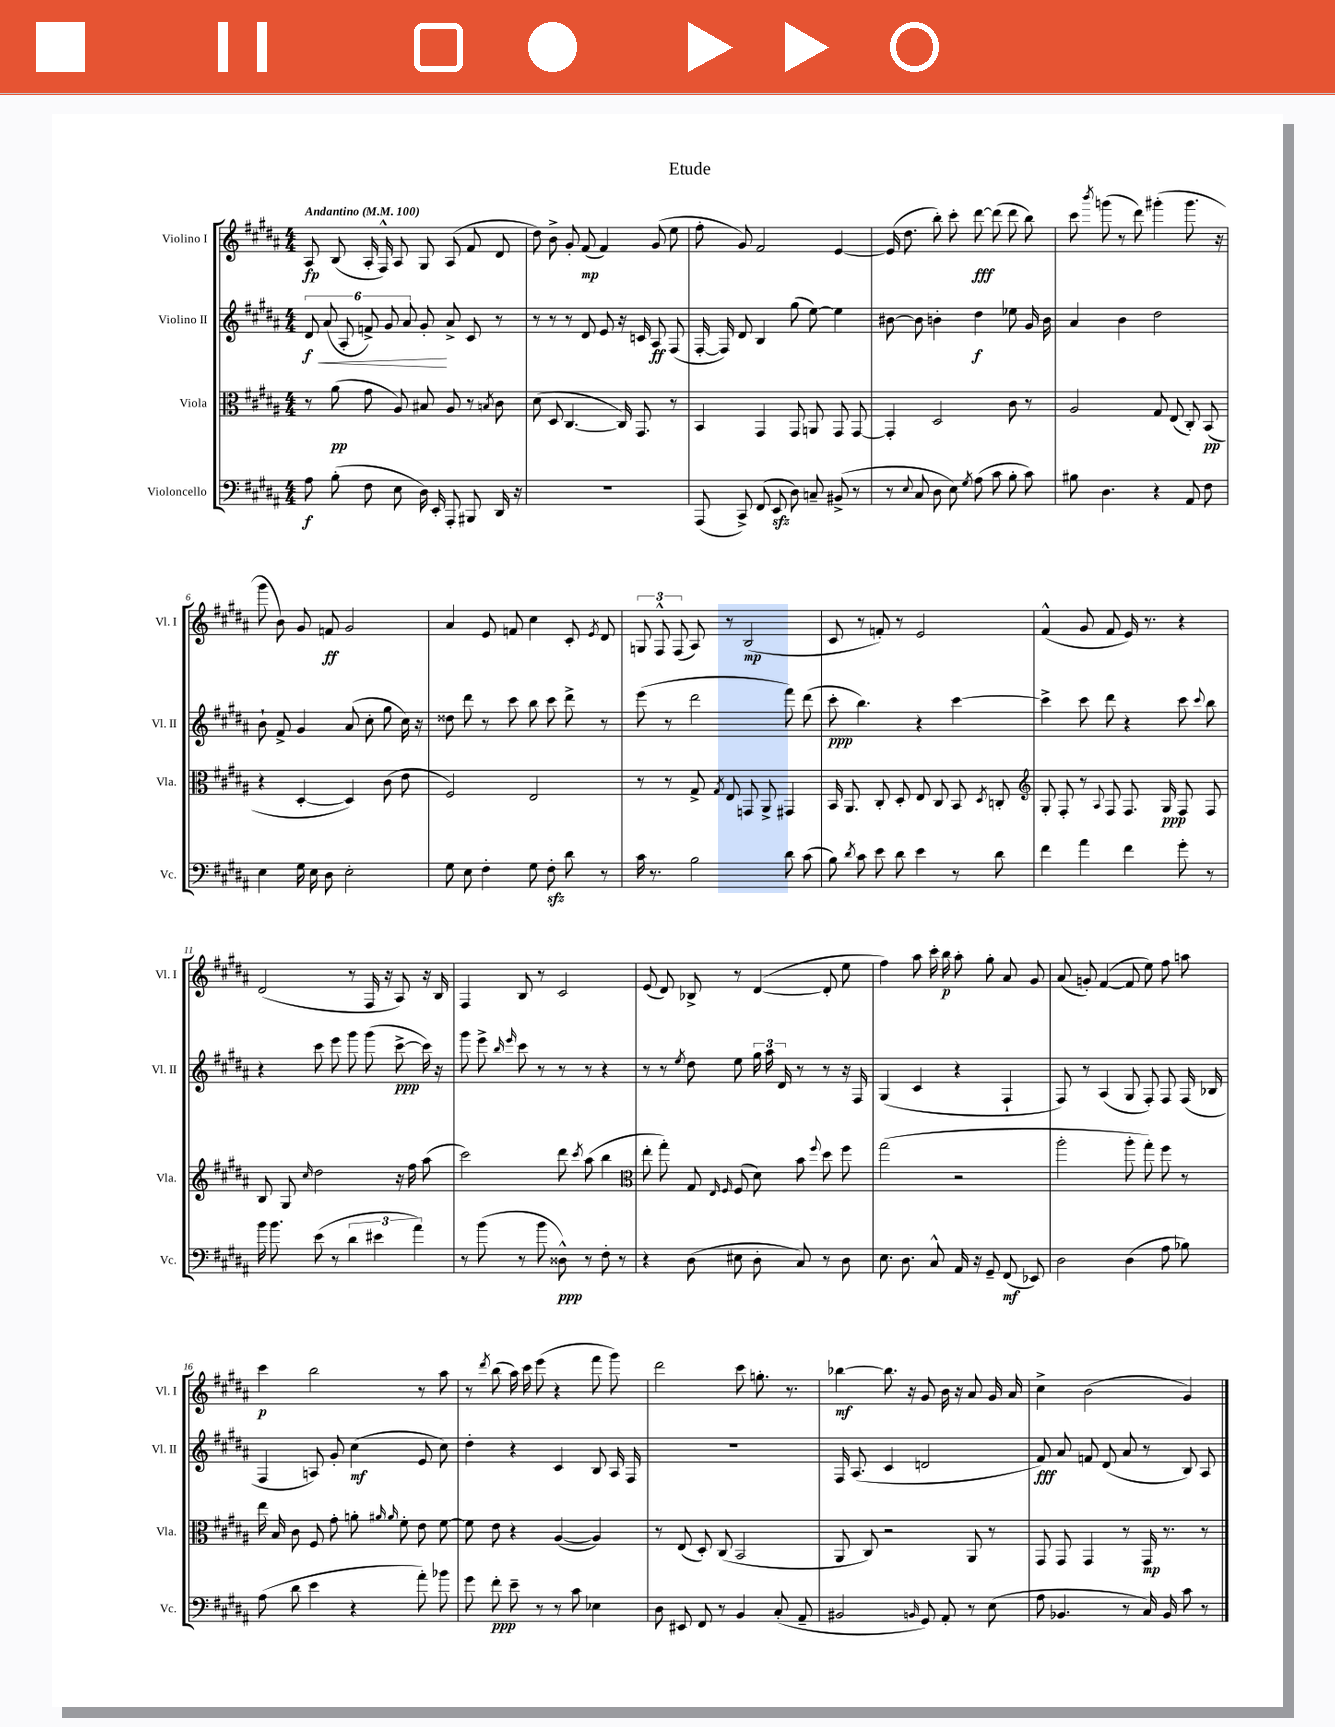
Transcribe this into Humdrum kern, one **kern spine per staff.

**kern	**dynam	**kern	**dynam	**kern	**dynam	**kern	**dynam
*part4	*part4	*part3	*part3	*part2	*part2	*part1	*part1
*staff4	*staff4	*staff3	*staff3	*staff2	*staff2	*staff1	*staff1
*I"Violoncello	*	*I"Viola	*	*I"Violino II	*	*I"Violino I	*
*I'Vc.	*	*I'Vla.	*	*I'Vl. II	*	*I'Vl. I	*
*clefF4	*	*clefC3	*	*clefG2	*	*clefG2	*
*k[f#c#g#d#a#]	*	*k[f#c#g#d#a#]	*	*k[f#c#g#d#a#]	*	*k[f#c#g#d#a#]	*
*M4/4	*	*M4/4	*	*M4/4	*	*M4/4	*
*MM100	*	*MM100	*	*MM100	*	*MM100	*
=1	=1	=1	=1	=1	=1	=1	=1
!	!	!	!	!	!	!LO:TX:a:B:t=Andantino	!
8A#\	f	8r	.	12d#/	f	8A#/	fp
!	!	!	!	!	!LO:HP:b	!	!
.	.	.	.	(12a#/	<	.	.
(8B'\	.	(8a#\	pp	.	.	(8B/	.
.	.	.	.	12A#'/	.	.	.
8F#\	.	8g#\	.	12fn^/)	.	16A#'/	.
.	.	.	.	.	.	16F#^^/)	.
.	.	.	.	12g#/	.	.	.
8E\	.	8A#/)	.	.	.	8A#/	.
.	.	.	.	12a#/	.	.	.
16D#\)	.	8B#X/	.	8g#'/	.	8G#/	.
16EE'/	.	.	.	.	.	.	.
8AAA#'/	.	8A#/	.	8a#^/	[	(8A#/	.
8BBB#X/	.	8r	.	8c#/	.	8f#/	.
.	.	8qBn/	.	.	.	.	.
16DD#/	.	8c#\	.	8r	.	8d#/	.
16r	.	.	.	.	.	.	.
=2	=2	=2	=2	=2	=2	=2	=2
1r	.	(8d#\	.	8r	.	8dd#\)	.
.	.	8D#/	.	8r	.	8b^\	.
.	.	[4.C#/	.	8r	.	8g#'/	.
.	.	.	.	8d#/	.	(8f#/	mp
.	.	.	.	8e/	.	4f#/)	.
.	.	16C#/])	.	16r	.	.	.
.	.	8.GG#/	.	16cn/	.	.	.
.	.	.	.	8A#/	ff	(8g#/	.
.	.	8r	.	(8F#/	.	8ee\	.
=3	=3	=3	=3	=3	=3	=3	=3
(8AAA#/	.	4BB/	.	[16F#'/	.	8ff#'\	.
.	.	.	.	16F#/])	.	.	.
8CC#^/)	.	.	.	8d#/	.	8g#/)	.
(8FF#/	.	4GG#/	.	4B/	.	2f#/	.
8EEzz/	.	.	.	.	.	.	.
8D#\)	.	8GG#/	.	(8gg#\	.	.	.
8Cn~/	.	8AAn/	.	[8ee\)	.	.	.
(8BB#X^/	.	8GG#/	.	4ee\]	.	[4e/	.
8r	.	[8GG#/	.	.	.	.	.
=4	=4	=4	=4	=4	=4	=4	=4
8r	.	4GG#'/]	.	[8b#X\	.	(16e/]	.
.	.	.	.	.	.	8.dd#\	.
8qqE/	.	.	.	.	.	.	.
8C#/	.	.	.	8b#\]	.	.	.
8D#\	.	2D#/	.	4bn'\	.	8bb'\)	.
8E\)	.	.	.	.	.	8ccc#'\	.
8qG#/	.	.	.	.	.	.	.
(8A#\	.	.	.	4dd#\	f	[8ddd#\	fff
8c#\	.	.	.	.	.	(8ddd#\]	.
8B'\	.	8c#\	.	8ee-X\	.	8ddd#\	.
8c#\)	.	8r	.	16g#/	.	8bb\)	.
.	.	.	.	16b\	.	.	.
=5	=5	=5	=5	=5	=5	=5	=5
8B#X\	.	2A#/	.	4a#/	.	8ccc#\	.
.	.	.	.	.	.	8qbbb/	.
4.D#\	.	.	.	.	.	(8gggn\	.
.	.	.	.	4b\	.	8r	.
.	.	.	.	.	.	8ddd#\)	.
4r	.	8G#/	.	2dd#\	.	(4ggg#X'\	.
.	.	(8E/	.	.	.	.	.
8AA#/	.	8C#'/)	.	.	.	8.ggg#\	.
8F#\	.	(8BB/	pp	.	.	.	.
.	.	.	.	.	.	16r	.
!!LO:LB:g=z
=6	=6	=6	=6	=6	=6	=6	=6
4E\	.	4r	.	8b`\	.	8ggg#\	.
.	.	.	.	8f#^/	.	8b\)	.
16G#\	.	[4D#'/	.	4g#/	.	8g#/	.
16E\	.	.	.	.	.	.	.
8D#\	.	.	.	.	.	8fn/	ff
2E'\	.	4D#/])	.	(8a#/	.	2g#/	.
.	.	.	.	8cc#'\	.	.	.
.	.	(8c#\	.	8gg#\	.	.	.
.	.	8e\	.	16cc#\)	.	.	.
.	.	.	.	16r	.	.	.
=7	=7	=7	=7	=7	=7	=7	=7
8G#\	.	2F#/)	.	8dd##X\	.	4a#/	.
8E\	.	.	.	8ddd#\	.	.	.
4F#'\	.	.	.	8r	.	8e/	.
.	.	.	.	8ccc#\	.	8fn/	.
8G#\	.	2E/	.	8bb\	.	4cc#\	.
8F#zz'\	.	.	.	8ccc#\	.	.	.
8d#\	.	.	.	8ddd#^\	.	8c#'/	.
.	.	.	.	.	.	8qe/	.
8r	.	.	.	8r	.	8d#/	.
=8	=8	=8	=8	=8	=8	=8	=8
16c#\	.	8r	.	(8eee\	.	12Gn/	.
8.r	.	.	.	.	.	.	.
.	.	.	.	.	.	12F#^^/	.
.	.	8r	.	8r	.	.	.
.	.	.	.	.	.	(12F#/	.
2B\	.	8G#^/	.	2ddd#\	.	8A#/)	.
.	.	8qG#/	.	.	.	.	.
.	.	8E/	.	.	.	8r	.
.	.	8GGn/	.	.	.	(2B/	mp
.	.	8AA#^/	.	.	.	.	.
8d#\	.	4GG#X/	.	8fff#\)	.	.	.
(8c#\	.	.	.	(8ddd#\	.	.	.
=9	=9	=9	=9	=9	=9	=9	=9
8B\)	.	16BB/	.	8ccc#'\	ppp	8c#/	.
.	.	8.AA#/	.	.	.	.	.
8qd#/	.	.	.	.	.	.	.
8c#\	.	.	.	4.bb\)	.	8r	.
8e\	.	8C#'/	.	.	.	8fn'/)	.
8d#\	.	8D#'/	.	.	.	8r	.
4e\	.	8E/	.	4r	.	2e/	.
.	.	8C#/	.	.	.	.	.
8r	.	8BB/	.	[4ccc#\	.	.	.
.	.	8qD#/	.	.	.	.	.
8d#\	.	8Cn'/	.	.	.	.	.
=10	=10	=10	=10	=10	=10	=10	=10
*	*	*clefG2	*	*	*	*	*
4f#\	.	8G#'/	.	4ccc#^\]	.	(4f#^^/	.
.	.	8F#'/	.	.	.	.	.
4a#\	.	8r	.	8ccc#\	.	8g#/	.
.	.	8qqA#/	.	.	.	.	.
.	.	8F#/	.	8ddd#\	.	8f#/	.
4f#\	.	8.F#/	.	4r	.	16e/)	.
.	.	.	.	.	.	8.r	.
.	.	16G#/	ppp	.	.	.	.
8g#'\	.	8F#/	.	8ccc#\	.	4r	.
.	.	.	.	8qqccc#/	.	.	.
8r	.	8F#/	.	8bb\	.	.	.
!!LO:LB:g=z
=11	=11	=11	=11	=11	=11	=11	=11
16b\	.	8B/	.	4r	.	(2d#/	.
8.b\	.	.	.	.	.	.	.
.	.	8G#/	.	.	.	.	.
.	.	16qqcc#/	.	.	.	.	.
(8e\	.	2dd#\	.	8ccc#\	.	.	.
8r	.	.	.	8eee\	.	.	.
6d#\	.	.	.	8ggg#\	.	8r	.
.	.	.	.	(8ggg#\	.	16F#/	.
6e#X\	.	.	.	.	.	.	.
.	.	.	.	.	.	16r	.
.	.	16r	.	[8ccc#^\	ppp	8A#/)	.
.	.	16ff#\	.	.	.	.	.
6a#\)	.	.	.	.	.	.	.
.	.	(8aa#\	.	16ccc#\])	.	16r	.
.	.	.	.	16r	.	16B/	.
=12	=12	=12	=12	=12	=12	=12	=12
8r	.	2ccc#\)	.	8ggg#\	.	4F#/	.
(8b\	.	.	.	8eee^\	.	.	.
.	.	.	.	16qqbb/	.	.	.
.	.	.	.	16qqeee/	.	.	.
8r	.	.	.	8ccc#\	.	8B/	.
8b\	.	.	.	8r	.	8r	.
8D##X^^\)	ppp	8ddd#\	.	8r	.	2c#/	.
.	.	8qccc#/	.	.	.	.	.
8r	.	(8aa#\	.	8r	.	.	.
8F#'\	.	4bb\	.	4r	.	.	.
8r	.	.	.	.	.	.	.
=13	=13	=13	=13	=13	=13	=13	=13
*	*	*clefC3	*	*	*	*	*
4r	.	8ee'\	.	8r	.	(8e/	.
.	.	8gg#'\)	.	8r	.	8d#/)	.
.	.	.	.	8qee/	.	.	.
(8D#\	.	8G#/	.	8dd#\	.	8B-X^/	.
.	.	16qqE/	.	.	.	.	.
.	.	16qqF#/	.	.	.	.	.
8E#X\	.	(8F#/	.	8ee\	.	8r	.
8D#'\	.	8d#\)	.	24gg#\	.	([4d#/	.
.	.	.	.	24aa#\	.	.	.
.	.	.	.	24d#/	.	.	.
8C#/)	.	8b\	.	8r	.	.	.
.	.	8qqff#/	.	.	.	.	.
8r	.	8dd#\	.	8r	.	8d#'/]	.
8D#\	.	8ff#\	.	16r	.	8ee\	.
.	.	.	.	16F#/	.	.	.
=14	=14	=14	=14	=14	=14	=14	=14
8.E\	.	(2gg#\	.	(4G#/	.	4ff#\)	.
8.D#\	.	.	.	.	.	.	.
.	.	.	.	4c#/	.	8aa#\	.
8C#^^/	.	.	.	.	.	16ccc#'\	.
.	.	.	.	.	.	16bb\	p
16AA#/	.	2r	.	4r	.	8aa#'\	.
16r	.	.	.	.	.	.	.
8GG#~/	.	.	.	.	.	8gg#'\	.
(8FF#/	mf	.	.	4F#`/	.	8a#/	.
8EE-X/)	.	.	.	.	.	8g#/	.
=15	=15	=15	=15	=15	=15	=15	=15
2D#\	.	2aa#'\	.	8F#/)	.	(8a#/	.
.	.	.	.	8r	.	8gn'/)	.
.	.	.	.	(4A#/	.	([4f#/	.
(4D#\	.	8aa#'\	.	8G#/	.	8f#/]	.
.	.	8gg#'\)	.	8F#'/)	.	8ee\)	.
8A#\	.	8ff#\	.	8F#/	.	8ff#\	.
8B-X\)	.	8r	.	(16F#/	.	8aan\	.
.	.	.	.	16B-X/	.	.	.
!!LO:LB:g=z
=16	=16	=16	=16	=16	=16	=16	=16
(8A#\	.	16ee\	.	4F#/	.	4ccc#\	p
.	.	16B/	.	.	.	.	.
8d#\	.	8c#\	.	.	.	.	.
4e\	.	8F#/	.	8An/)	.	2bb\	.
.	.	8g#'\	.	8g#'/	.	.	.
4r	.	8an'\	.	(4cc#\	mf	.	.
.	.	16qqa#X/	.	.	.	.	.
.	.	16qqa#/	.	.	.	.	.
.	.	8f#'\	.	.	.	.	.
8a#'\)	.	8e\	.	8e/	.	8r	.
8b-X\	.	[8f#\	.	8cc#\)	.	8aa#\	.
=17	=17	=17	=17	=17	=17	=17	=17
8g#\	.	8f#\]	.	4dd#'\	.	8r	.
.	.	.	.	.	.	8qddd#/	.
8f#'\	ppp	8e\	.	.	.	(8bb\	.
8e~\	.	4r	.	4r	.	16aa#\)	.
.	.	.	.	.	.	16ccc#\	.
8r	.	.	.	.	.	(8eee\	.
8r	.	([4A#/	.	4c#/	.	4r	.
8c#\	.	.	.	.	.	.	.
4E-X\	.	4A#/])	.	8B/	.	8fff#\	.
.	.	.	.	16A#/	.	8ggg#\)	.
.	.	.	.	16F#/	.	.	.
=18	=18	=18	=18	=18	=18	=18	=18
8D#\	.	8r	.	1r	.	2ddd#\	.
8EE#X/	.	(8E/	.	.	.	.	.
8FF#/	.	8D#'/)	.	.	.	.	.
8r	.	(8C#/	.	.	.	.	.
4BB/	.	2BB/	.	.	.	8ccc#\	.
.	.	.	.	.	.	8.ggn'\	.
(8C#'/	.	.	.	.	.	.	.
.	.	.	.	.	.	8.r	.
8AA#~/	.	.	.	.	.	.	.
=19	=19	=19	=19	=19	=19	=19	=19
2BB#X/	.	8AA#/	.	16F#/	.	[4bb-X\	mf
.	.	.	.	(8.A#/	.	.	.
.	.	8C#/)	.	.	.	.	.
.	.	2r	.	4c#/	.	8.bb-\]	.
.	.	.	.	.	.	16r	.
16qqBBn/	.	.	.	.	.	.	.
8GG#/)	.	.	.	2dn/	.	8g#/	.
8AA#'/	.	.	.	.	.	16b\	.
.	.	.	.	.	.	16r	.
8r	.	8AA#/	.	.	.	8a#/	.
(8E\	.	8r	.	.	.	16g#/	.
.	.	.	.	.	.	16a#/	.
=20	=20	=20	=20	=20	=20	=20	=20
8A#\	.	8GG#/	.	8f#/)	fff	4cc#^\	.
4.BB-X/	.	8GG#/	.	8a#/	.	.	.
.	.	4GG#/	.	8fn/	.	(2b\	.
.	.	.	.	(8d#/	.	.	.
8r	.	8r	.	8a#/	.	.	.
16C#/)	.	16GG#/	mp	8r	.	.	.
16BB-/	.	8.r	.	.	.	.	.
8c#\	.	.	.	8B/)	.	4g#/)	.
8r	.	8r	.	8A#/	.	.	.
==	==	==	==	==	==	==	==
*-	*-	*-	*-	*-	*-	*-	*-
